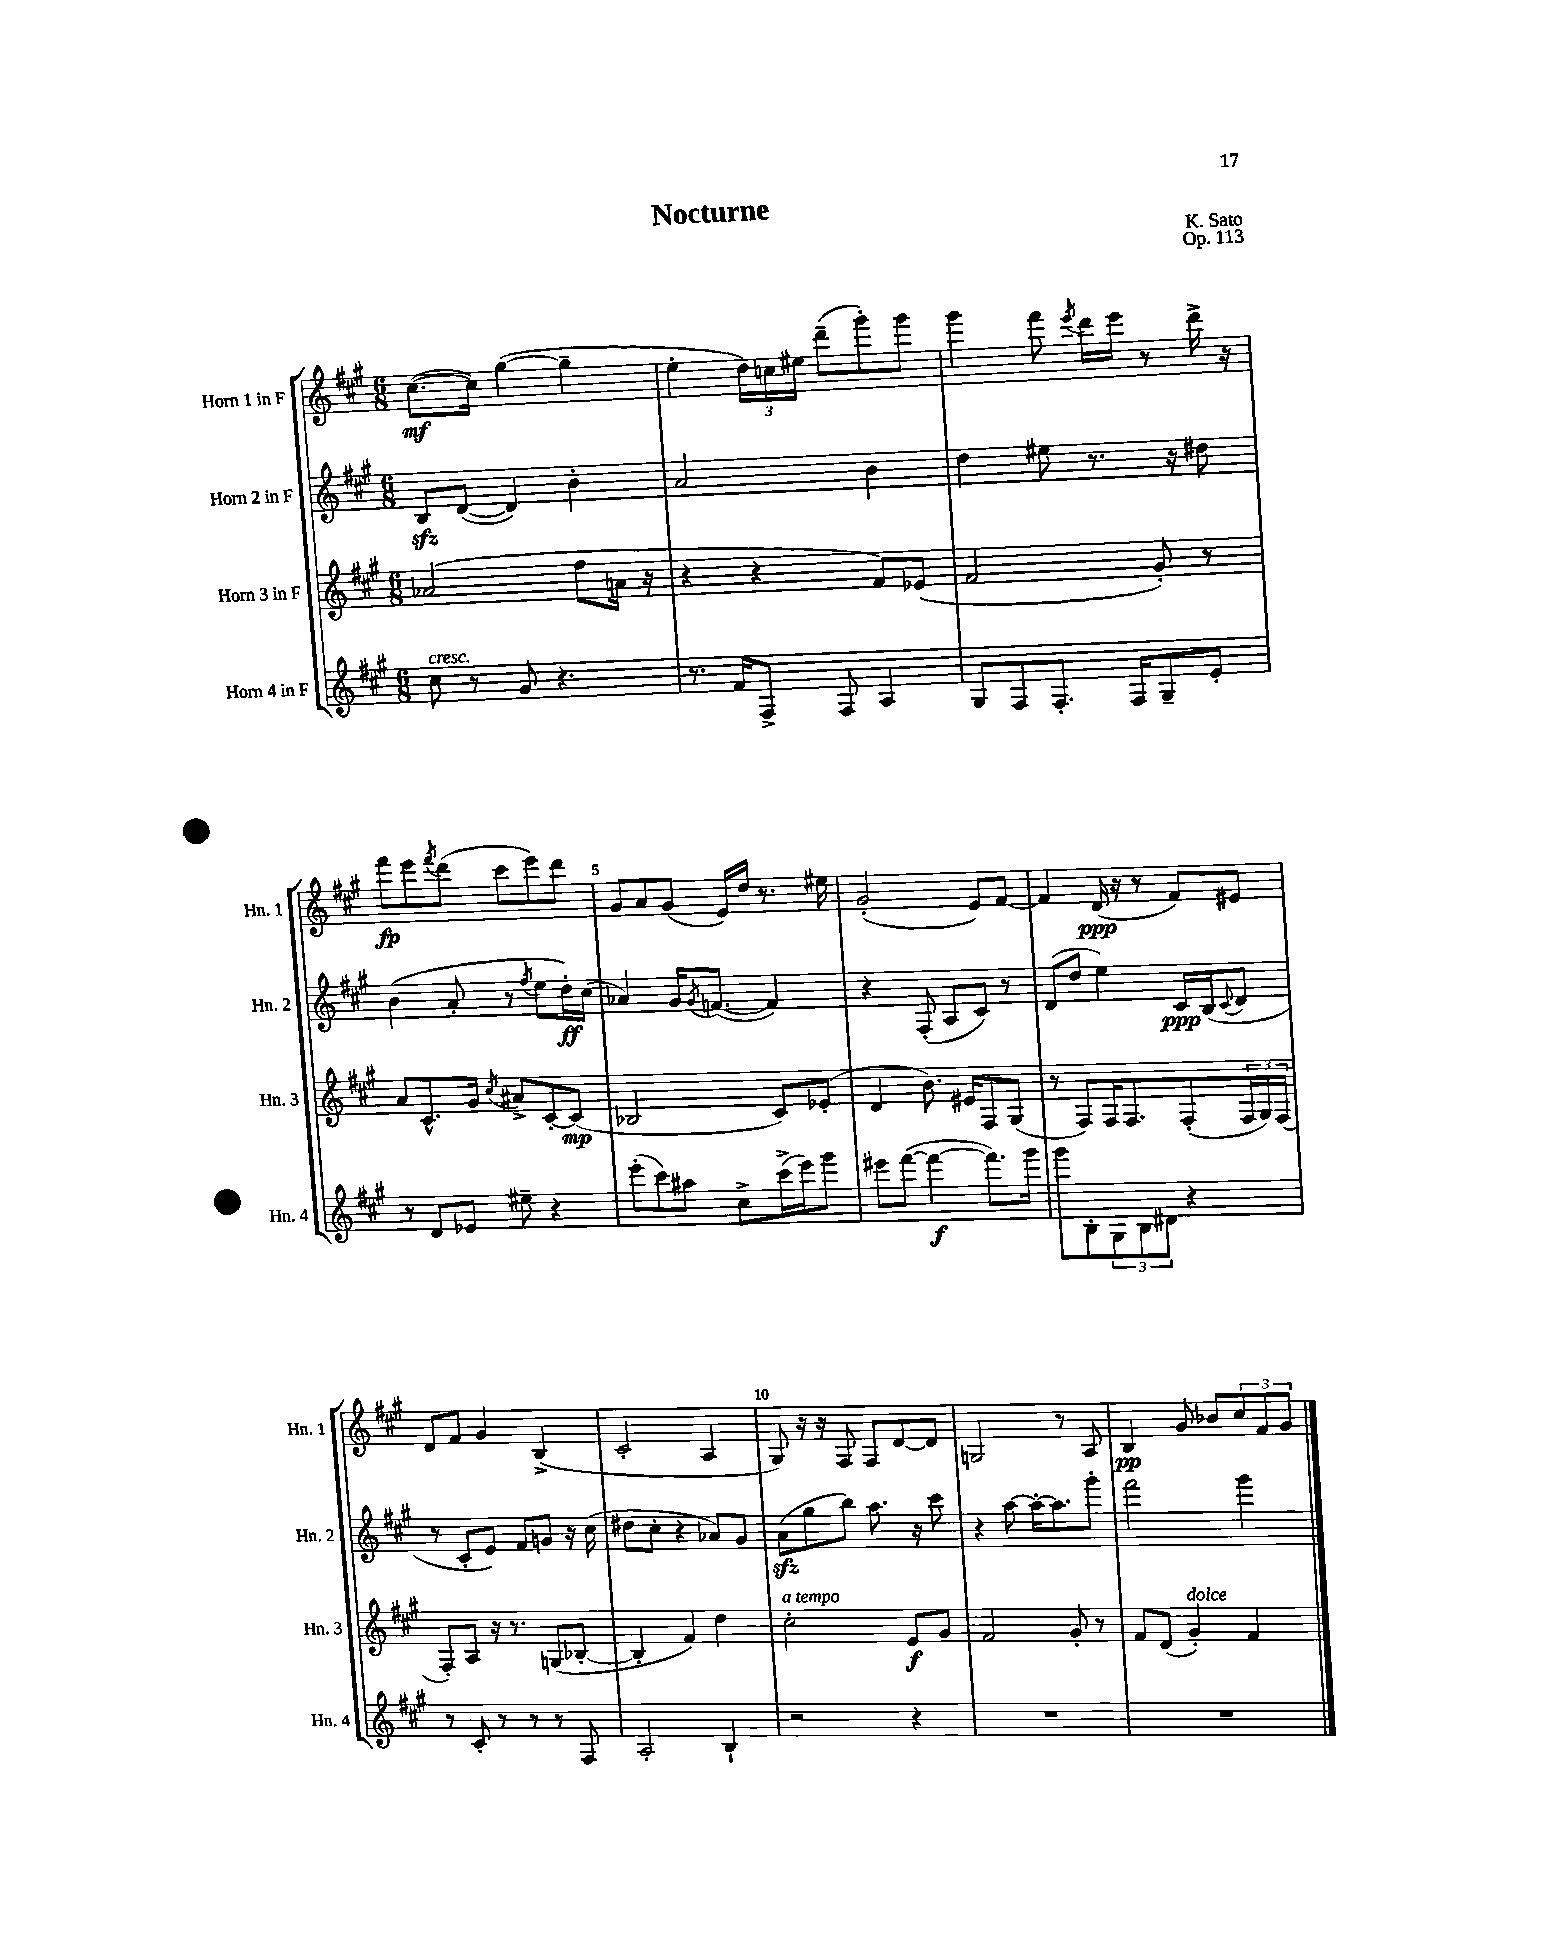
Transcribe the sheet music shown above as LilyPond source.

\header { title = "Nocturne" composer = "K. Sato" opus = "Op. 113" }
<<
\new StaffGroup <<
\new Staff = "s0" \with { instrumentName = "Horn 1 in F" shortInstrumentName = "Hn. 1" } {
    \clef treble \key a \major \numericTimeSignature \time 6/8
    cis''8.~\mf( cis''16) gis''4~( gis''4-- |
    e''4-. \tuplet 3/2 { d''16) c''16 eis''16 } d'''8--( gis'''8-.) gis'''8 |
    gis'''4 fis'''8 \acciaccatura { e'''8 } d'''16 e'''16 r8 d'''16-> r16 |
    fis'''8\fp e'''8 \acciaccatura { fis'''8 } d'''8( cis'''8 e'''8) d'''8 |
    gis'8 a'8 gis'8( e'16) d''16 r8. eis''16 |
    gis'2-.( e'8) fis'8~ |
    fis'4 d'16\ppp( r16 r8 fis'8) eis'8 |
    d'8 fis'8 gis'4 b4->( |
    cis'2-. a4 |
    gis8) r16 r16 fis8 fis8 d'8~ d'8 |
    g2 r8 a8 |
    b4\pp gis'8 bes'8 \tuplet 3/2 { cis''8 fis'8 gis'8 } \bar "|." |
}
\new Staff = "s1" \with { instrumentName = "Horn 2 in F" shortInstrumentName = "Hn. 2" } {
    \clef treble \key a \major \numericTimeSignature \time 6/8
    b8\sfz d'8~( d'4) b'4-. |
    a'2 b'4 |
    d''4 eis''8 r8. r16 dis''8 |
    b'4( a'8-. r8 \acciaccatura { fis''8 } e''8 d''16-.\ff) cis''16( |
    aes'4) gis'16 \acciaccatura { gis'8 } f'8.~( f'4) |
    r4 fis8-.( a8 cis'8) r8 |
    d'8( d''8 e''4) cis'16\ppp b16( \appoggiatura { cis'8 } d'8 |
    r8 cis'8-. e'8) fis'8 g'8 r16 cis''16( |
    dis''8 cis''8-. r4 aes'8) gis'8 |
    a'8\sfz( gis''8 b''8) a''8. r16 cis'''8 |
    r4 a''8~ a''16~-. a''8. gis'''8-. |
    fis'''2 gis'''4 \bar "|." |
}
\new Staff = "s2" \with { instrumentName = "Horn 3 in F" shortInstrumentName = "Hn. 3" } {
    \clef treble \key a \major \numericTimeSignature \time 6/8
    aes'2( fis''8 a'16 r16 |
    r4 r4 fis'8) ees'8( |
    fis'2 gis'8-.) r8 |
    a'8 cis'8.-^ gis'16 \acciaccatura { cis''8 } ais'8-> cis'8~-. cis'8\mp( |
    bes2 cis'8) ees'8-.( |
    d'4 b'8.) eis'16 fis8 gis8( |
    r8 fis8) fis16 fis8. fis8-.( \tuplet 3/2 { fis16 gis16) fis16( } |
    fis8-.) a8 r16 r8. g8( bes8~-. |
    bes4-. fis'4) d''4 |
    cis''2-.^\markup { \italic "a tempo" } e'8\f gis'8 |
    fis'2 gis'8-. r8 |
    fis'8 d'8( gis'4-.^\markup { \italic "dolce" }) fis'4 \bar "|." |
}
\new Staff = "s3" \with { instrumentName = "Horn 4 in F" shortInstrumentName = "Hn. 4" } {
    \clef treble \key a \major \numericTimeSignature \time 6/8
    cis''8^\markup { \italic "cresc." } r8 gis'8 r4. |
    r8. fis'16 fis8-> fis8 a4 |
    gis8 fis8 fis8.-. fis16 gis8-- e'8-. |
    r8 d'8 ees'8 eis''8-- r4 |
    e'''8-.( cis'''8) ais''8 cis''8-> cis'''16->( e'''16) gis'''8 |
    eis'''8 fis'''8~( fis'''4~\f fis'''8.) gis'''16 |
    gis'''8 b8-. \tuplet 3/2 { gis8 b8 dis'8 } r4 |
    r8 cis'8-. r8 r8 r8 fis8 |
    a2-. b4-! |
    r2 r4 |
    R2. |
    R2. \bar "|." |
}
>>
>>
\layout { \context { \Score \override BarNumber.break-visibility = ##(#f #t #t) barNumberVisibility = #(every-nth-bar-number-visible 5) } }
